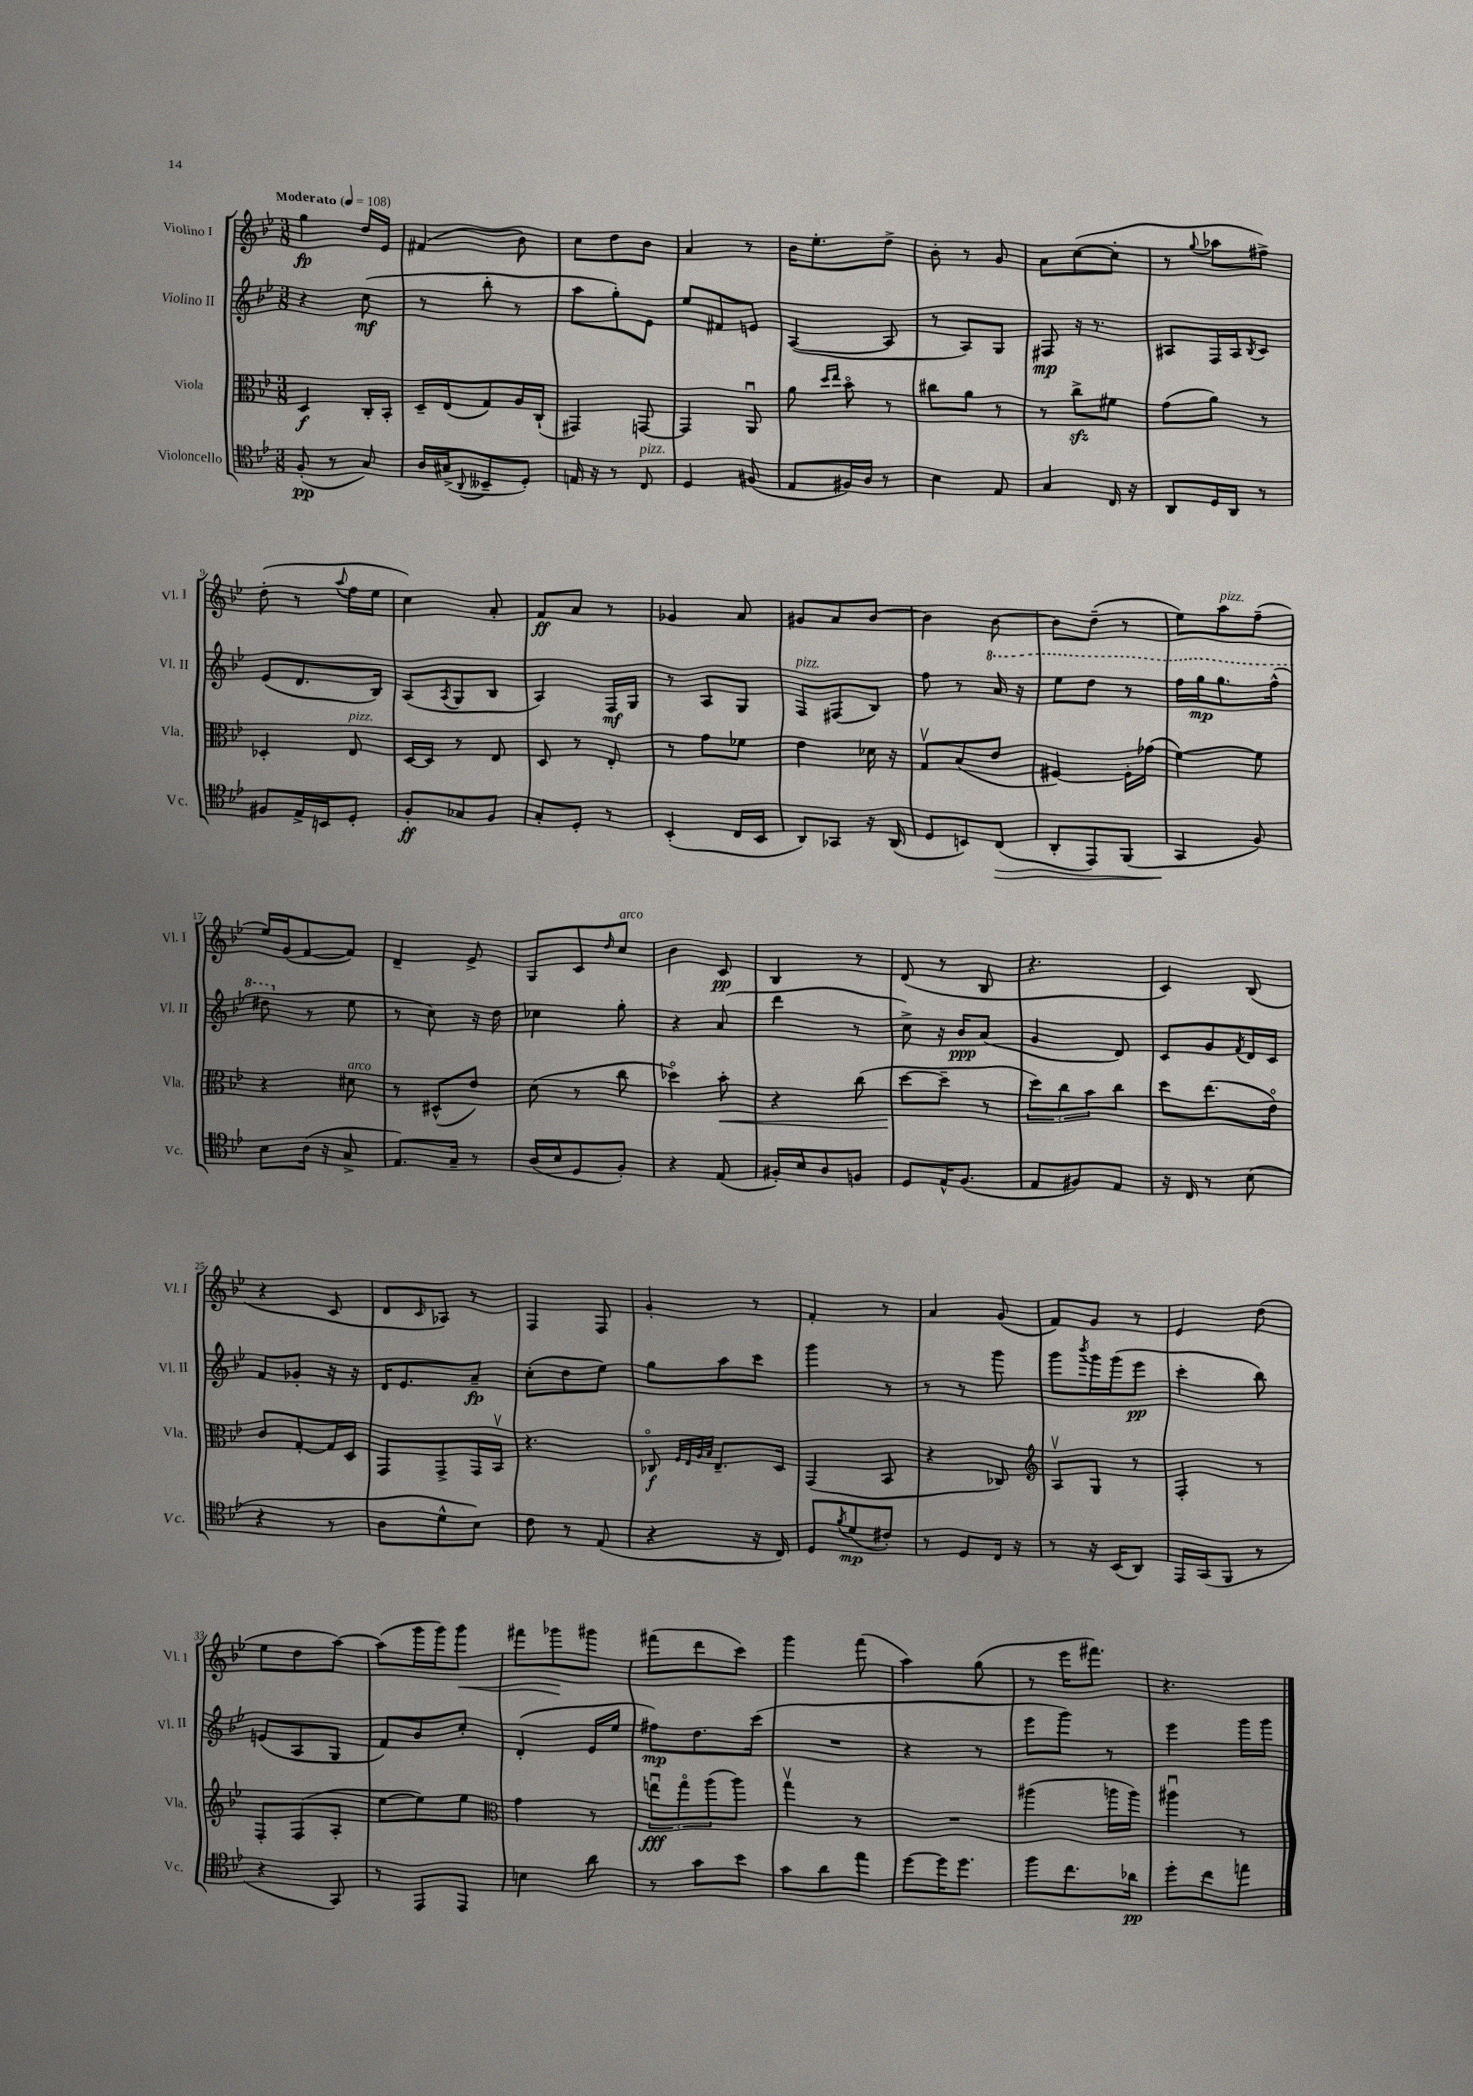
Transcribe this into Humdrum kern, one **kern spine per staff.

**kern	**kern	**kern	**kern
*staff4	*staff3	*staff2	*staff1
*clefC4	*clefC3	*clefG2	*clefG2
*k[b-e-]	*k[b-e-]	*k[b-e-]	*k[b-e-]
*M3/8	*M3/8	*M3/8	*M3/8
*MM108	*MM108	*MM108	*MM108
(8F'/	4D/	4r	4gg\
8r	.	.	.
8G/)	16C'/LL	(8cc\	16dd/LL
.	16BB-'/JJ	.	16e-/JJ
=	=	=	=
16A/LL	16D~/LL	8r	(4f#/
(16G#^/J	(16E-/J	.	.
8qqAA/	.	.	.
8BB--~/	8G/)	8bb-'\	.
8D'/J)	16A/L	8r	8b-\)
.	(16C`/JJ	.	.
=	=	=	=
16E/	4GG#/)	8aa\L	8cc\L
16r	.	.	.
8r	.	8gg'\)	8dd\
8C/	[8GG/	8e-\J	8b-\J
=	=	=	=
4D/	4GG/]	8ee-/L	4a/
.	.	8f#/	.
(8F#/	8AAu/	8e/J	8r
=	=	=	=
8E-/L	8a\	([4A/	16b-\LK
.	.	.	8.ee-'\
.	16qqdd/LL	.	.
.	16qqee-/JJ	.	.
16F#/L)	8b-o\	.	.
16A/JJ	.	.	.
8r	8r	8A/]	8dd^\J
=	=	=	=
4B-\	8cc#\L	8r	8b-'\
.	8a\J	8A/L)	8r
8E-/	8r	8G/J	8g/
=	=	=	=
4G/	8r	8F#/	8a\L
.	8cc^\L	16r	([8cc\
.	.	8.r	.
16C/	8f#\J	.	8cc'\]J
16r	.	.	.
=	=	=	=
8AA/L	(8g\L	8A#/L	8r
.	.	.	8qqgg/
16D/L	8a\J)	16F/L	8aa-\L
16AA/JJ	.	16A#/J	.
.	.	8qB-/	.
8r	8r	8c/J	8ff#^\J)
=	=	=	=
8F#/L	4D-'/	(8e-/L	(8dd'\
16E-^/L	.	8.d/	8r
16BB/J	.	.	.
.	.	.	8qqaa/
8D'/J	8E-/	.	16ff\LL
.	.	16B-/Jk)	16ee-\JJ
=	=	=	=
8F'/L	[16D/LL	(8A/L	4cc\)
.	16D/]JJ	.	.
.	.	8qA/	.
8G-/	8r	8G/	.
8F/J	8E-/	8B-/J	8a'/
=	=	=	=
8G'/L	8D/	4A/)	8f/L
8D'/J	8r	.	8a/J
8r	8E-'/	16F/LL	8r
.	.	16G/JJ	.
=	=	=	=
(4BB-'/	8r	8r	4g-/
.	8g\L	8A/L	.
16C/LL	8f-\J	8G/J	8a/
16BB-/JJ	.	.	.
=	=	=	=
8AA/L)	4e-\	8F/L	8g#/L
8GG-/J	.	(8F#/	8a/
16r	16d-\	8B-/J)	[8b-/J
(16AA/	16r	.	.
=	=	=	=
8D/L	8Gv/L	8ff\	4b-\]
8BB/)	(8B-/	8r	.
(8C/J	8e-/J	16aa/	[8b-\
.	.	16r	.
=	=	=	=
8AA'/L	[4F#/)	8eee-\L	8b-\]L
8EE-/)	.	8ddd\J	(8dd~\J
(8FF/J	16F#'\]LL	8r	8r
.	(16g-\JJ	.	.
=	=	=	=
4GG/	[4f\)	16fff\LL	8ee-\L)
.	.	16ggg\J	.
.	.	8.ggg\	8aa\
8F/)	8f\]	.	(8ff~\J
.	.	(16fff^^\Jk	.
=	=	=	=
8B-\L	4r	8ddd#\	16ee-/LL)
.	.	.	(16g/J
(16A\Jk	.	8r	[8f/
16r	.	.	.
8G^/	8d#\	8ee-\	8f/]J)
=	=	=	=
8.E-/L)	8r	8r	4d~/
.	(8D#^^/L	8cc\)	.
16G~/Jk	.	.	.
8r	8e-/J)	16r	8e-^/
.	.	16dd\	.
=	=	=	=
(16A/LL	(8d\	4cc-\	8G/L
16B-/J	.	.	.
8D/	8r	.	8c/
.	.	.	16qqdd/
8F'/J)	8cc\	8gg'\	8cc/J
=	=	=	=
4r	4dd-o\)	4r	4b-\
(8E-/	8b-'\	(8a/	8c/
=	=	=	=
16F#'/LL)	4r	4ddd\	4B-/
16B-/J	.	.	.
8A/	.	.	.
8F/J	(8cc\	8r	8r
=	=	=	=
8D/L	[8dd\L	8cc^\)	(8d/
16E-^^/K	8dd~\]J	16r	8r
(8.F/J	.	16b-/LK	.
.	8r	(8a/J	8B-/
=	=	=	=
8E-/L	12dd\L)	4g/	4.r
.	12cc\	.	.
8F#/)	.	.	.
.	12b-\	.	.
8E-/J	8cc\J	8d/)	.
=	=	=	=
16r	8dd\L	8c/L	4c/)
16C/	.	.	.
8r	(8.ee-\	8g/	.
.	.	8qf/	.
(8B-\	.	16d/L	(8B-/
.	16e-o\Jk)	16c/JJ	.
=	=	=	=
4r	8c/L	8f/L	4r
.	[8G'/	8g-'/J	.
8r	16G/]L	16r	8c/
.	16D/JJ	16r	.
=	=	=	=
8A\L	8GG/L	16d/LK	8d/L
.	.	8.e-/	.
.	.	.	16qqc/
8d^^\	8GG^/	.	8A-/J)
8B-\J)	16GG/L	8a~/J	8r
.	16BB-v/JJ	.	.
=	=	=	=
8c\	4.r	(8cc'\L	4F/
8r	.	8dd\	.
(8E-/	.	8ee-\J)	8F/
=	=	=	=
4r	8C-o/	8gg\L	4g'/
.	32qqF/LLL	.	.
.	32qqE-/	.	.
.	32qqA/	.	.
.	32qqB-/JJJ	.	.
.	8.E-~/L	8aa\	.
16r	.	8ccc\J	8r
16C/)	16D/Jk	.	.
=	=	=	=
8D/L	(4GG/	4ggg\	4f'/
8qf/	.	.	.
(8d/	.	.	.
8c#'/J)	8BB-/	8r	8r
=	=	=	=
8r	4r	8r	4a/
8D/L	.	8r	.
16C/Jk	8C-/)	8ggg\	(8g/
16r	.	.	.
=	=	=	=
*	*clefG2	*	*
8r	8Av/L	8ggg\L	8f/L)
.	.	8qbbb-/	.
16r	8G/J	16ggg\L	8g/J
(16BB-/LK	.	(16ggg\J	.
8AA/J)	8r	8eee-\J	8r
=	=	=	=
16EE-/LL	4F'/	4ccc'\	4e-/
(16GG/J	.	.	.
8FF/J	.	.	.
8r	8r	8bb-\)	(8dd\
=	=	=	=
4r	8F'/L	(8e/L	8ee-\L
.	(8F/	8A/	8dd\
8GG/)	8A'/J	8G/J	[8aa\J)
=	=	=	=
8r	[8ee-\L	8f/L)	(8aa\]L
8EE-/L	8ee-\])	8b-/	16ggg\L
.	.	.	16ggg\J)
8EE-/J	8ee-\J	8cc'/J	8ggg\J
=	=	=	=
*	*clefC3	*	*
4B\	4g\	(4d'/	8fff#\L
.	.	.	8ggg-\
8a\	8r	16e-/LL	8ggg#\J
.	.	16ee-/JJ	.
=	=	=	=
8r	12eeu\L	8ff#\L)	(8fff#\L
.	12ggo\	.	.
8g\L	.	8.dd\	8ddd\
.	(12aa\	.	.
8b-\J	8aa\J)	.	8ccc\J)
.	.	(16ccc\Jk	.
=	=	=	=
8g\L	4ggv\	4.r	4ggg\
8a\	.	.	.
8ee-\J	8r	.	(8fff\
=	=	=	=
[8dd\L	4.r	4r	4aa\)
16dd\]K	.	.	.
8.dd\J	.	.	.
.	.	8r	(8gg\
=	=	=	=
8ff\L	(4aa#\	8eee-\L	8r
8.cc\	.	8ggg\J)	16eee-\LK
.	.	.	8.fff#\J)
.	16aa\LL	8r	.
16a-\Jk	16aa\JJ)	.	.
=	=	=	=
8dd'\L	4aa#u\	4eee-\	4.r
8cc\	.	.	.
8ee\J	8r	16ggg\LL	.
.	.	16ggg\JJ	.
==	==	==	==
*-	*-	*-	*-
